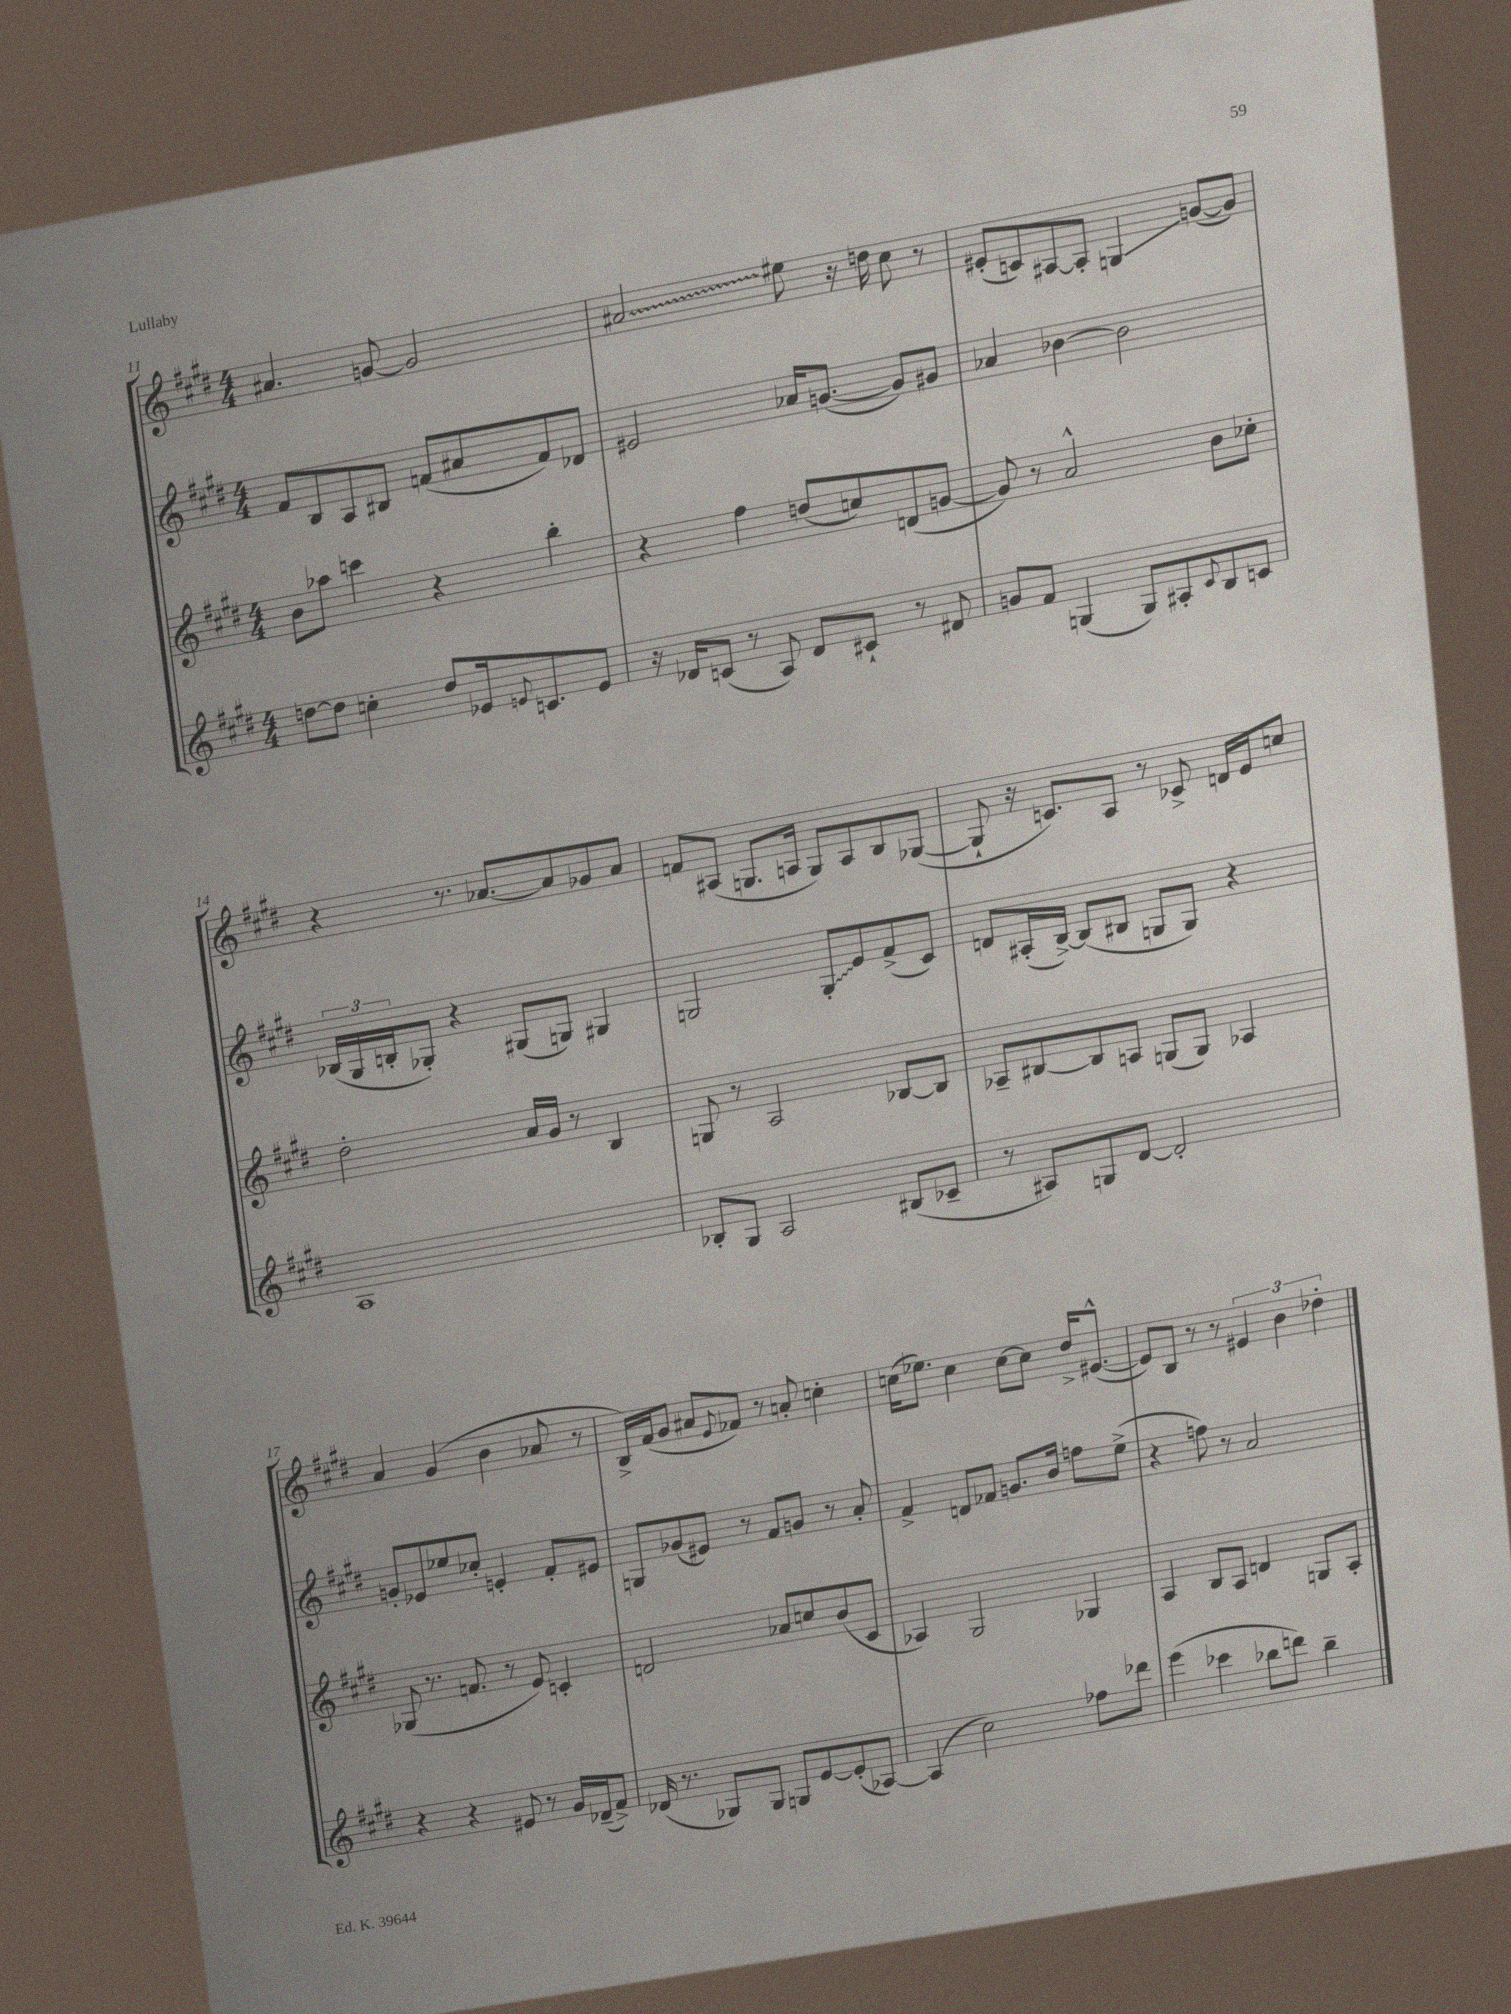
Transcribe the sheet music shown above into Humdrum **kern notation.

**kern	**kern	**kern	**kern
*staff4	*staff3	*staff2	*staff1
*clefG2	*clefG2	*clefG2	*clefG2
*k[f#c#g#d#]	*k[f#c#g#d#]	*k[f#c#g#d#]	*k[f#c#g#d#]
*M4/4	*M4/4	*M4/4	*M4/4
[8dd\L	8b\L	8f#/L	4.a#/
8dd\]J	8aa-\J	8B/	.
4cc'\	4ccc\	8A/	.
.	.	8B#/J	[8g/
8dd/L	4r	(8f/L	2g/]
16e-/k	.	8a#/	.
8qqe/	.	.	.
8.c/	.	.	.
.	4bb'\	8f/)	.
8e/J	.	8d-/J	.
=	=	=	=
16r	4r	2e#/	2a#/
16d-/LK	.	.	.
(8c/J	.	.	.
8r	4ff#\	.	.
8A/)	.	.	.
8d-/L	(8dd/L	16a-/LK	8ee#\
.	.	([8.g/J	.
8c#`/J	8cc/)	.	16r
.	.	.	16dd\
8r	(8d/	8g/]L)	8cc#\
8d#/	[8g/J	8g#/J	8r
=	=	=	=
8g/L	8g/])	4a-/	(8e#'/L
8f#/J	8r	.	8c/)
(4G/	2a^^/	[4b-\	[8A#/
.	.	.	8A#'/]J
8G/L)	.	2b-\]	4G/
8A#'/	.	.	.
8qqc#/	.	.	.
8B/	8b\L	.	([8g/L
8c/J	8cc-'\J	.	8g/]J)
=	=	=	=
1A	2dd#'\	(24B-/LL	4r
.	.	24G#/	.
.	.	24B'/J	.
.	.	8G-'/J)	.
.	.	4r	8.r
.	.	.	[8.a-/L
.	16a/LL	(8G#/L	.
.	16g#/JJ	.	.
.	8r	8G/J)	8a-/]
.	4B/	4G#/	8g-/
.	.	.	8a-/J
=	=	=	=
8B-'/L	8G/	2G/	8f/L
8G#/J	8r	.	(8A#/J
2A/	2A/	.	8.G/L
.	.	.	16A/Jk
.	.	8G'/L	8G/L)
.	.	8e/	8A/
(8B#/L	[8B-/L	(8f#^/	8B/
8c-~/J	8B-/]J	8c#/J)	([8G-/J
=	=	=	=
8r	8A-~/L	8d/L	8G-`/]
8A#/L)	[8B#/	(16A#'/L	16r
.	.	[16B^/JJ)	8.c/L)
8G/	8B#/]	(8B/]L	.
[8d#/J	8A/J	8B#/J	8A/J
2d#'/]	(8G/L	8G/L	8r
.	8G/J)	8G/J)	8c-^/
.	4A-/	4r	16d/LL
.	.	.	16e/J
.	.	.	8cc/J
=	=	=	=
4r	(8G-/	8g'/L	4a/
.	8.r	8e-/	.
4r	.	8ee-/	(4g#/
.	8.f/	.	.
.	.	8cc-'/J	.
8e#/	8r	4e'/	4b\
8r	8e/)	.	.
16g#/LL	4c'/	8f#'/L	8a-/
(16d-~/J	.	.	.
8f#^/J)	.	8e#/J	8r
=	=	=	=
(16d-/	2d/	8G/L	16B^/LL)
8.r	.	.	(16f#/J
.	.	(8g-/	8g#/J
8G-/L)	.	8e#/J)	8a#/L
.	.	.	8qqe/
8G-/J	.	8r	8f-/J)
8G/L	8a-/L	8f#/L	8r
[8e/	8cc/	8g/J	8a'/
(8e'/]	(8b/	8r	4cc'\
[8A-/J)	8c#/J	8a'/	.
=	=	=	=
(4A-/]	4A-/)	4f#^/	(16cc\LK
.	.	.	8.ee-\J)
2cc#\)	2G#/	8d/L	4cc\
.	.	8f-/J	.
.	.	8.g/L	[8cc\L
.	.	.	8cc\]J
.	.	16b/Jk	.
8ff-\L	4G-/	8ff\L	16dd#^/LK
.	.	.	([8.e#^^/J
8ddd-\J	.	(8ee^\J	.
=	=	=	=
(4eee\	4A/	4r	8e#/]L)
.	.	.	8B/J
4ccc-\	8B/L	8ff\)	8r
.	8A/J	8r	8r
8bb-\L	4d/	2a/	6e#/
8ddd\J)	.	.	.
.	.	.	6b\
4bb-~\	8G/L	.	.
.	.	.	6dd-'\
.	8A'/J	.	.
==	==	==	==
*-	*-	*-	*-
